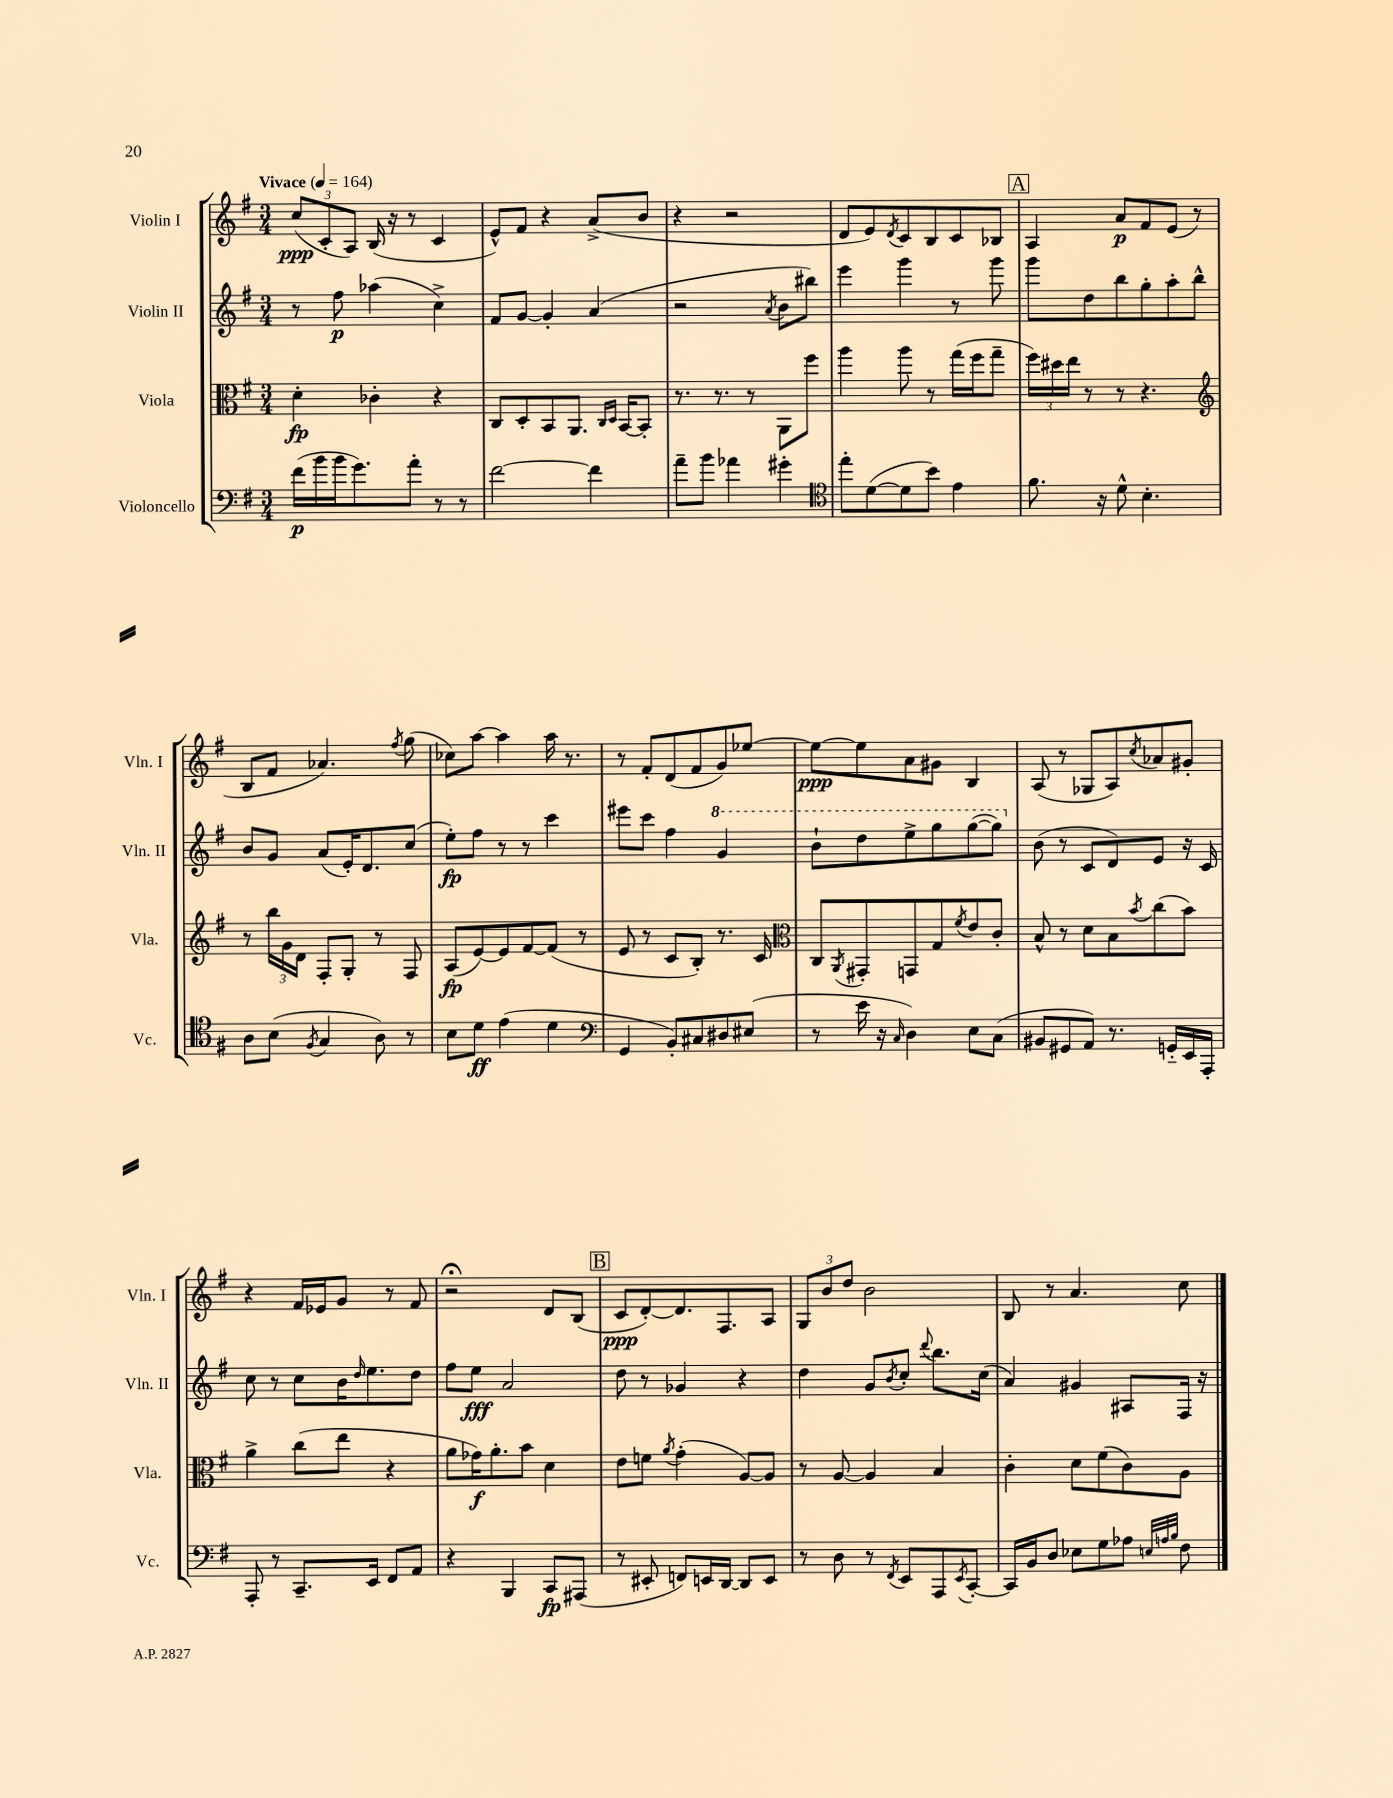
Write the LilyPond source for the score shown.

<<
\new StaffGroup <<
\new Staff = "s0" \with { instrumentName = "Violin I" shortInstrumentName = "Vln. I" } {
    \clef treble \key g \major \numericTimeSignature \time 3/4 \tempo "Vivace" 4 = 164
    \tuplet 3/2 { c''8\ppp( c'8-. a8) } b16( r16 r8 c'4 |
    e'8-^) fis'8 r4 a'8->( b'8 |
    r4 r2 |
    d'8 e'8) \acciaccatura { d'8 } c'8 b8 c'8 bes8 |
    \mark \markup { \box "A" } a4 a'8\p fis'8 e'8( r8 |
    b8 fis'8 aes'4.) \acciaccatura { fis''8 } g''8( |
    ces''8) a''8~ a''4 a''16 r8. |
    r8 fis'8-. d'8( fis'8 g'8) ees''8~ |
    ees''8~\ppp ees''8 a'8 gis'8 b4 |
    a8( r8 ges8 a8) \acciaccatura { c''8 } aes'8 gis'8-. |
    r4 fis'16 ees'16 g'8 r8 fis'8 |
    r2\fermata d'8 b8( |
    \mark \markup { \box "B" } c'8\ppp d'8~-.) d'8. fis8. a8 |
    \tuplet 3/2 { g8 b'8 d''8 } b'2 |
    b8 r8 a'4. c''8 \bar "|." |
}
\new Staff = "s1" \with { instrumentName = "Violin II" shortInstrumentName = "Vln. II" } {
    \clef treble \key g \major \numericTimeSignature \time 3/4
    r8 fis''8\p aes''4( c''4->) |
    fis'8 g'8~ g'4-. a'4( |
    r2 \acciaccatura { a'8 } b'8 bis''8) |
    e'''4 g'''4 r8 g'''8 |
    \mark \markup { \box "A" } g'''8 d''8 b''8 g''8-. a''8-. b''8-^ |
    b'8 g'8 a'8( e'16-.) d'8. c''8( |
    e''8-.\fp) fis''8 r8 r8 c'''4 |
    eis'''8 c'''8 fis''4 \ottava #1 g''4 |
    b''8-! d'''8 e'''8-> g'''8 g'''8~( g'''8) \ottava #0 |
    b'8( r8 c'8 d'8) e'8 r16 c'16 |
    c''8 r8 c''8 b'16 \grace { d''16 } e''8. d''8 |
    fis''8 e''8\fff a'2 |
    \mark \markup { \box "B" } d''8 r8 ges'4 r4 |
    d''4 g'8 \acciaccatura { b'8 } c''8-. \appoggiatura { d'''8 } b''8. c''16( |
    a'4) gis'4 ais8 fis16 r16 \bar "|." |
}
\new Staff = "s2" \with { instrumentName = "Viola" shortInstrumentName = "Vla." } {
    \clef alto \key g \major \numericTimeSignature \time 3/4
    d'4-.\fp ces'4-. r4 |
    c8 d8-. b,8 a,8. \grace { c16 d16 } b,16~ b,8-. |
    r8. r8. r8 a,8 fis''8 |
    a''4 a''8 r8 g''16( fis''16 g''8-- |
    \mark \markup { \box "A" } \tuplet 3/2 { fis''16) dis''16 e''16 } r8 r8 r4. |
    \clef treble r8 \tuplet 3/2 { b''16 g'16 d'16 } fis8-. g8-. r8 fis8 |
    a8\fp( e'8~) e'8 fis'8~ fis'8( r8 |
    e'8 r8 c'8 b8-.) r8. c'16 |
    \clef alto c8 \acciaccatura { a,8 } gis,8-. g,8 g8 \acciaccatura { fis'8 } e'8 c'8-. |
    b8-^ r8 d'8 b8 \acciaccatura { b'8 } c''8( b'8) |
    a'4-> c''8( e''8 r4 |
    a'8 ges'16\f) a'8.-. b'8 d'4 |
    \mark \markup { \box "B" } e'8 f'8 \acciaccatura { a'8 } g'4-.( a8~) a8 |
    r8 a8~ a4 b4 |
    c'4-. d'8 fis'8( c'8) a8 \bar "|." |
}
\new Staff = "s3" \with { instrumentName = "Violoncello" shortInstrumentName = "Vc." } {
    \clef bass \key g \major \numericTimeSignature \time 3/4
    fis'16\p( b'16 b'16 g'8.) a'8-. r8 r8 |
    fis'2~ fis'4 |
    a'8-- b'8 aes'4 gis'4-. |
    \clef tenor e''8-. d'8~( d'8 b'8) e'4 |
    \mark \markup { \box "A" } fis'8. r16 d'8-^ b4.-. |
    a8 b8( \acciaccatura { fis8 } g4 a8) r8 |
    b8 d'8\ff e'4( d'4 |
    \clef bass g,4 b,8-.) cis8 dis8 eis8( |
    r8 e'16 r16 \grace { c16 } d4) e8 c8( |
    bis,8 gis,8 a,8) r8. g,16-_ e,16 a,,16-. |
    a,,8-. r8 c,8.-- e,16 fis,8 a,8 |
    r4 b,,4 c,8\fp ais,,8( |
    \mark \markup { \box "B" } r8 eis,8-. f,8) e,16 d,16~ d,8 e,8 |
    r8 d8 r8 \acciaccatura { fis,8 } e,8 a,,8 \acciaccatura { e,8 } c,8~-. |
    c,16 b,16 d8 ees8 g8 aes8 \grace { e32 a32 b32 } fis8 \bar "|." |
}
>>
>>
\layout { \context { \Score \remove "Bar_number_engraver" } }
